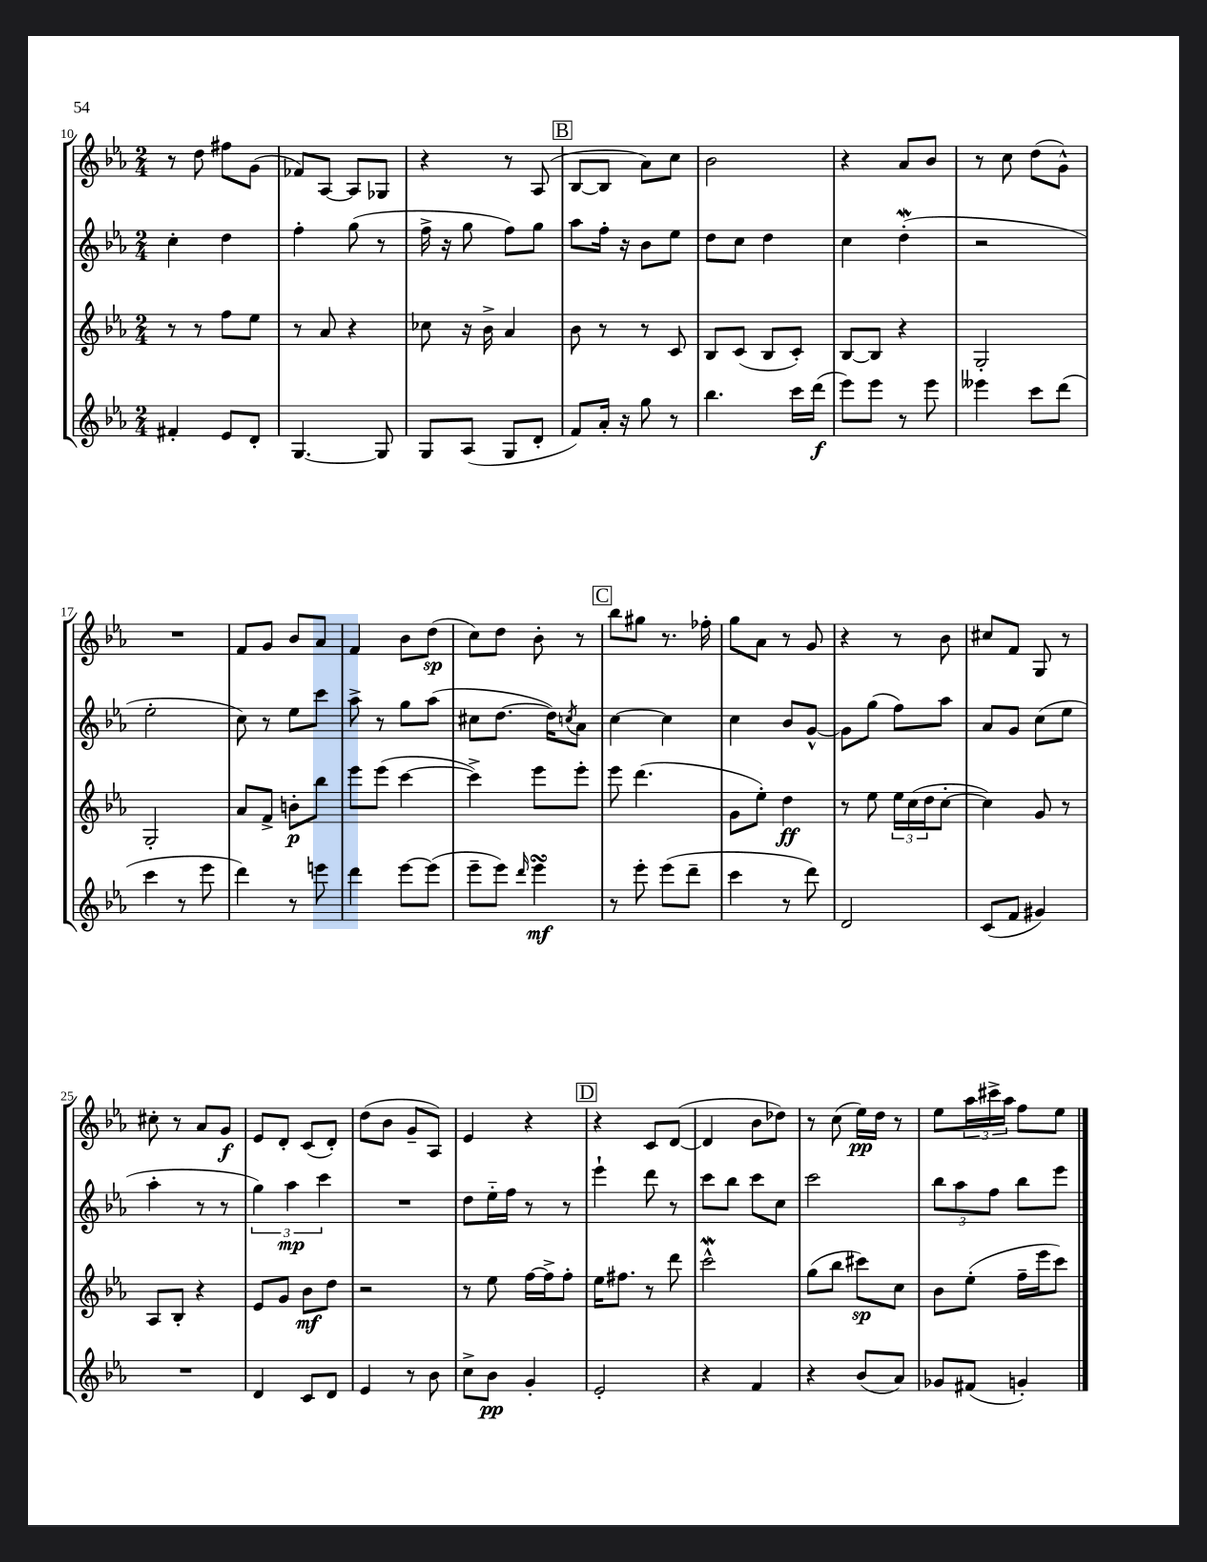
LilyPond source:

<<
\new StaffGroup <<
\new Staff = "s0" {
    \clef treble \key ees \major \numericTimeSignature \time 2/4
    r8 d''8 fis''8 g'8( |
    fes'8) aes8~ aes8 ges8 |
    r4 r8 aes8( |
    \mark \markup { \box "B" } bes8~ bes8 aes'8) c''8 |
    bes'2 |
    r4 aes'8 bes'8 |
    r8 c''8 d''8( g'8-^) |
    R2 |
    f'8 g'8 bes'8 aes'8 |
    f'4 bes'8 d''8\sp( |
    c''8) d''8 bes'8-. r8 |
    \mark \markup { \box "C" } bes''8 gis''8 r8. fes''16-. |
    g''8 aes'8 r8 g'8 |
    r4 r8 bes'8 |
    cis''8 f'8 g8 r8 |
    cis''8-. r8 aes'8 g'8\f |
    ees'8 d'8-. c'8( d'8-.) |
    d''8( bes'8 g'8-- aes8) |
    ees'4 r4 |
    \mark \markup { \box "D" } r4 c'8 d'8~( |
    d'4 bes'8 des''8) |
    r8 c''8( ees''16\pp) d''16 r8 |
    ees''8 \tuplet 3/2 { aes''16 cis'''16-> aes''16 } f''8 ees''8 \bar "|." |
}
\new Staff = "s1" {
    \clef treble \key ees \major \numericTimeSignature \time 2/4
    c''4-. d''4 |
    f''4-. g''8( r8 |
    f''16-> r16 g''8 f''8) g''8 |
    \mark \markup { \box "B" } aes''8 f''16-. r16 bes'8 ees''8 |
    d''8 c''8 d''4 |
    c''4 d''4-.\mordent( |
    r2 |
    ees''2-. |
    c''8) r8 ees''8 c'''8 |
    aes''8-> r8 g''8 aes''8( |
    cis''8 d''8.~ d''16) \acciaccatura { c''8 } aes'8 |
    \mark \markup { \box "C" } c''4~ c''4 |
    c''4 bes'8 g'8~-^ |
    g'8 g''8( f''8) aes''8 |
    aes'8 g'8 c''8( ees''8 |
    aes''4-. r8 r8 |
    \tuplet 3/2 { g''4) aes''4\mp c'''4 } |
    R2 |
    d''8 ees''16-_ f''16 r8 r8 |
    \mark \markup { \box "D" } ees'''4-! d'''8 r8 |
    c'''8 bes''8 c'''8 c''8 |
    c'''2 |
    \tuplet 3/2 { bes''8 aes''8 f''8 } bes''8 ees'''8 \bar "|." |
}
\new Staff = "s2" {
    \clef treble \key ees \major \numericTimeSignature \time 2/4
    r8 r8 f''8 ees''8 |
    r8 aes'8 r4 |
    ces''8 r16 bes'16-> aes'4 |
    \mark \markup { \box "B" } bes'8 r8 r8 c'8 |
    bes8 c'8( bes8 c'8-.) |
    bes8~ bes8 r4 |
    g2-. |
    g2-. |
    aes'8 f'8-> b'8-.\p bes''8 |
    ees'''8 ees'''8( c'''4~ |
    c'''4->) ees'''8 ees'''8-. |
    \mark \markup { \box "C" } ees'''8 d'''4.( |
    g'8 ees''8-.) d''4\ff |
    r8 ees''8 \tuplet 3/2 { ees''16 c''16( d''16 } c''8~-. |
    c''4) g'8 r8 |
    aes8 bes8-. r4 |
    ees'8 g'8 bes'8\mf d''8 |
    r2 |
    r8 ees''8 f''16~ f''16-> f''8-. |
    \mark \markup { \box "D" } ees''16 fis''8. r8 d'''8 |
    c'''2-^\mordent |
    g''8( bes''8 cis'''8\sp) c''8 |
    bes'8 ees''8-.( f''16-- ees'''16 c'''8) \bar "|." |
}
\new Staff = "s3" {
    \clef treble \key ees \major \numericTimeSignature \time 2/4
    fis'4-. ees'8 d'8-. |
    g4.~ g8 |
    g8 aes8( g8 d'8-. |
    \mark \markup { \box "B" } f'8) aes'16-. r16 g''8 r8 |
    bes''4. c'''16 d'''16\f( |
    ees'''8) ees'''8 r8 ees'''8 |
    eeses'''4 c'''8 d'''8( |
    c'''4 r8 ees'''8 |
    d'''4) r8 e'''8 |
    d'''4 ees'''8~ ees'''8( |
    ees'''8-- ees'''8) \grace { d'''16 } ees'''4\turn\mf |
    \mark \markup { \box "C" } r8 ees'''8-. ees'''8( d'''8-- |
    c'''4 r8 d'''8) |
    d'2 |
    c'8( f'8 gis'4) |
    R2 |
    d'4 c'8 d'8 |
    ees'4 r8 bes'8 |
    c''8-> bes'8\pp g'4-. |
    \mark \markup { \box "D" } ees'2-. |
    r4 f'4 |
    r4 bes'8( aes'8) |
    ges'8 fis'8( g'4-.) \bar "|." |
}
>>
>>
\layout { \context { \Score currentBarNumber = #10 } }
